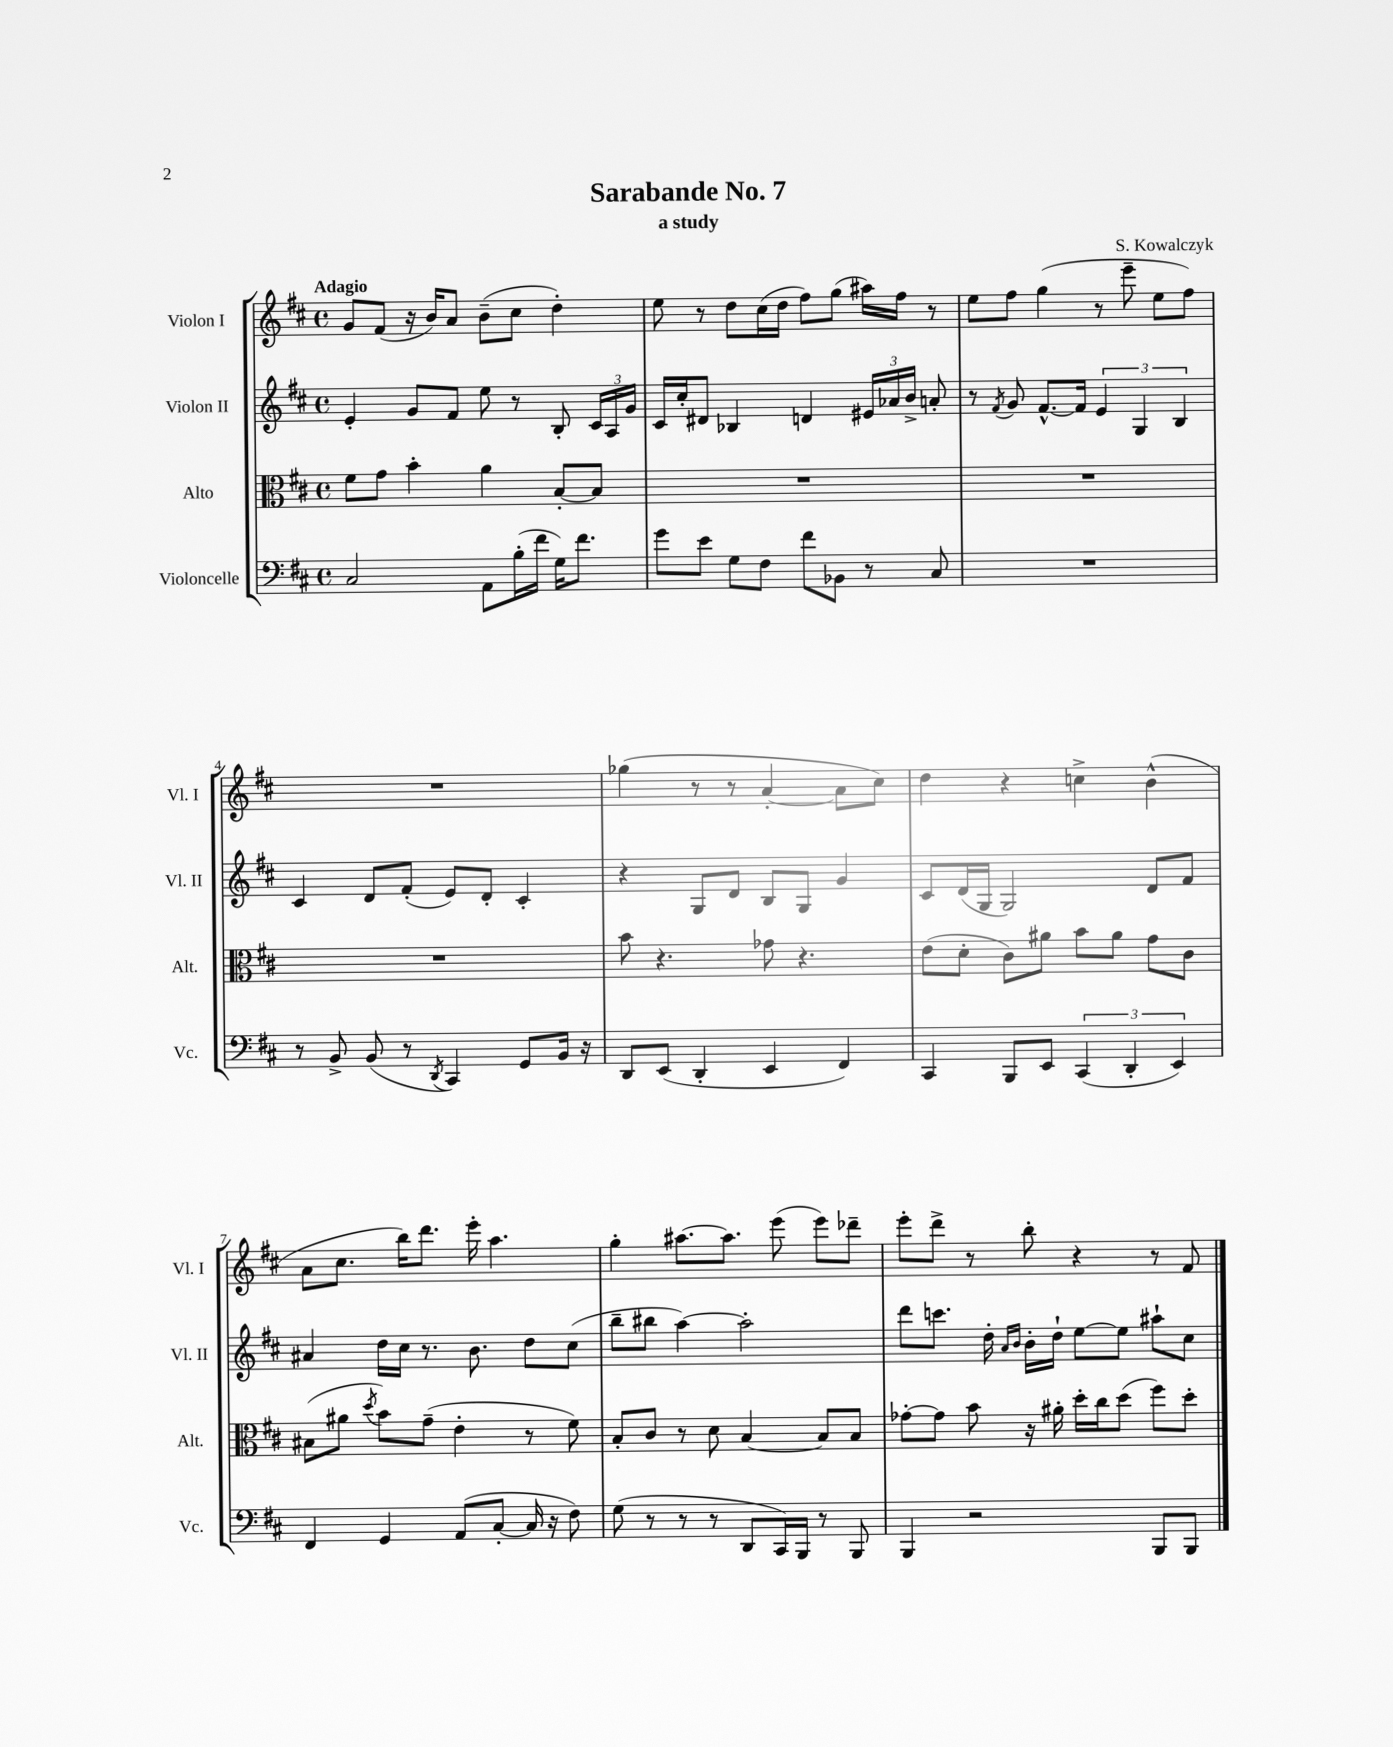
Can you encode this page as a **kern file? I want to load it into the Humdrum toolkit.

**kern	**kern	**kern	**kern
*staff4	*staff3	*staff2	*staff1
*clefF4	*clefC3	*clefG2	*clefG2
*k[f#c#]	*k[f#c#]	*k[f#c#]	*k[f#c#]
*M4/4	*M4/4	*M4/4	*M4/4
*met(c)	*met(c)	*met(c)	*met(c)
2C#	8f#	4e'	8g
.	8g	.	(8f#
.	4b'	8g	16r
.	.	.	16b)
.	.	8f#	8a
8AA	4a	8ee	(8b~
(16B'	.	8r	8cc#
16f#	.	.	.
16G)	[8B'	8B'	4dd')
8.f#	.	.	.
.	8B]	24c#	.
.	.	24A	.
.	.	24g	.
=	=	=	=
8g	1r	16c#	8ee
.	.	16cc#'	.
8e	.	8d#	8r
8G	.	4B-	8dd
8F#	.	.	(16cc#
.	.	.	16dd
8f#	.	4d	8ff#)
8BB-	.	.	(8gg
8r	.	24e#	16aa#)
.	.	24a-	.
.	.	.	16ff#
.	.	24b^	.
8C#	.	8a'	8r
=	=	=	=
1r	1r	8r	8ee
.	.	8qf#	.
.	.	8g	8ff#
.	.	[8.f#^^	(4gg
.	.	16f#]	.
.	.	6e	8r
.	.	.	8eee~
.	.	6G	.
.	.	.	8ee
.	.	6B	.
.	.	.	8ff#)
=	=	=	=
8r	1r	4c#	1r
8BB^	.	.	.
(8BB	.	8d	.
8r	.	(8f#'	.
8qDD	.	.	.
4CC#)	.	8e)	.
.	.	8d'	.
8GG	.	4c#'	.
16BB	.	.	.
16r	.	.	.
=	=	=	=
8DD	8b	4r	(4gg-
(8EE	4.r	.	.
4DD'	.	8G	8r
.	.	8d	8r
4EE	8g-	8B	[4a'
.	4.r	8G	.
4FF#)	.	4g	8a]
.	.	.	8cc#)
=	=	=	=
4CC#	(8e	8c#	4dd
.	8d'	(16d	.
.	.	16G	.
8BBB	8c#)	2G)	4r
8EE	8a#	.	.
(6CC#	8b	.	4cc^
.	8a#	.	.
6DD'	.	.	.
.	8g	8d	(4b^^
6EE)	.	.	.
.	8c#	8f#	.
=	=	=	=
4FF#	(8B#	4a#	8a
.	8a#	.	8.cc#
.	8qdd	.	.
4GG	8b)	16dd	.
.	.	16cc#	16bb)
.	(8g~	8.r	8.ddd
(8AA	4e'	.	.
.	.	8.b	16eee'
[8C#'	.	.	4.aa
16C#]	8r	8dd	.
16r	.	.	.
8F#)	8f#)	(8cc#	.
=	=	=	=
(8G	8B'	8bb~	4gg'
8r	8c#	8bb#	.
8r	8r	[4aa)	[8.aa#
8r	8d	.	.
.	.	.	8.aa#]
8DD	[4B	2aa']	.
16CC#)	.	.	(8eee
16BBB	.	.	.
8r	8B]	.	8eee)
8BBB	8B	.	8ddd-~
=	=	=	=
4BBB	[8g-'	8ddd	8eee'
.	8g-]	8.ccc	8ddd^
2r	8b	.	8r
.	.	16dd'	.
.	.	16qqa	.
.	.	16qqb	.
.	16r	16b'	8bb'
.	16a#'	16dd`	.
.	16dd'	[8ee	4r
.	16cc#	.	.
.	(8dd	8ee]	.
8BBB	8ff#)	8aa#`	8r
8BBB	8dd'	8cc#	8f#
==	==	==	==
*-	*-	*-	*-
